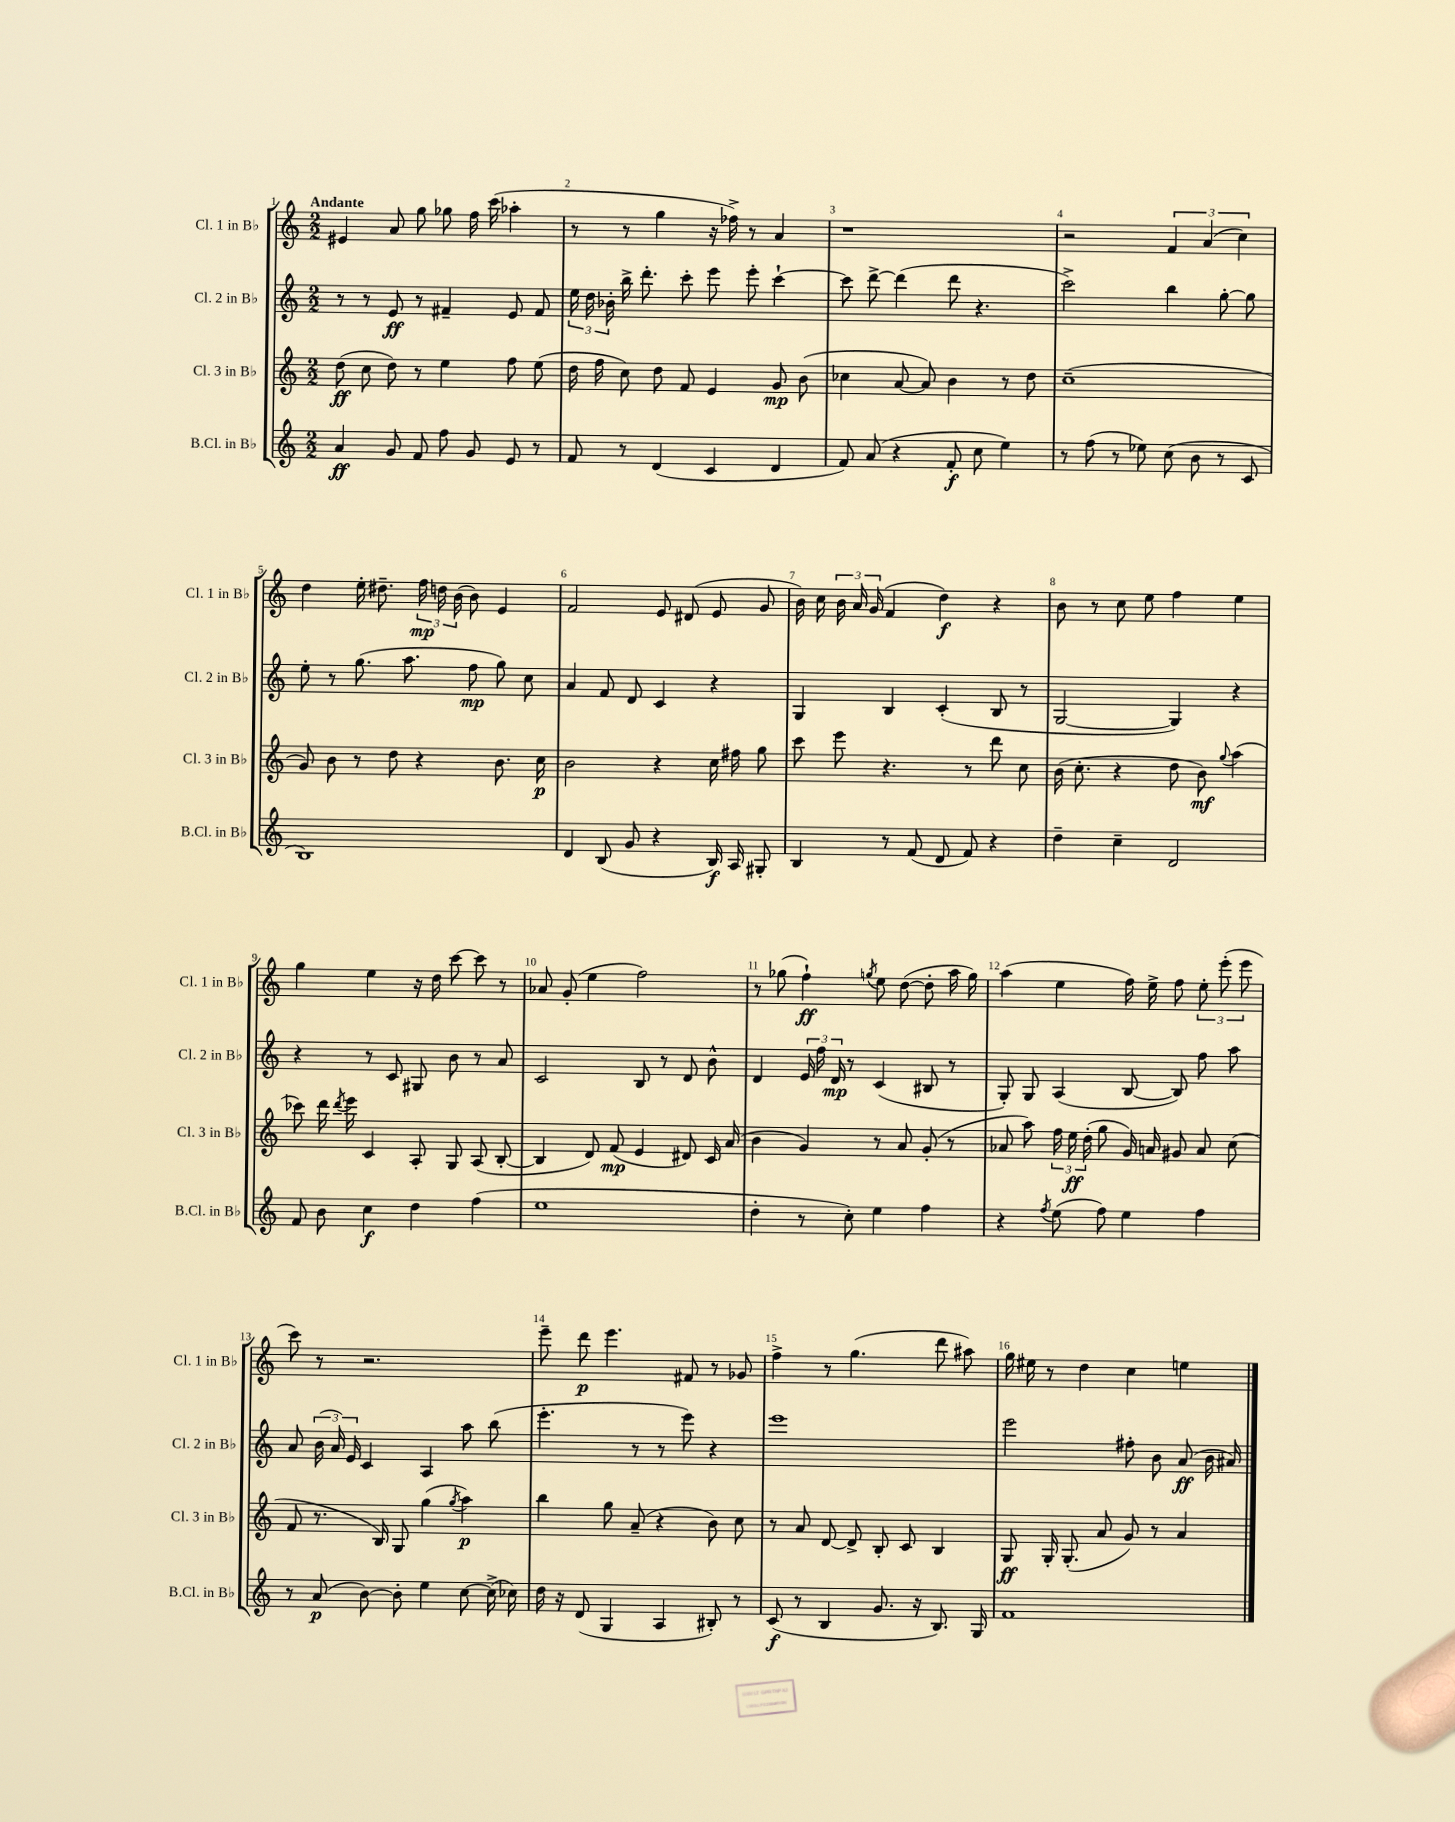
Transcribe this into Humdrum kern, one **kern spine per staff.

**kern	**kern	**kern	**kern
*staff4	*staff3	*staff2	*staff1
*clefG2	*clefG2	*clefG2	*clefG2
*k[]	*k[]	*k[]	*k[]
*M2/2	*M2/2	*M2/2	*M2/2
4a	(8dd	8r	4e#
.	8cc	8r	.
8g	8dd)	8e	8a
8f	8r	8r	8gg
8ff	4ee	4f#~	8gg-
8g	.	.	16ff
.	.	.	(16ccc
8e	8ff	8e	4aa-'
8r	(8ee	8f#	.
=	=	=	=
8f	16dd	24ee	8r
.	.	24dd	.
.	16ff	.	.
.	.	24b-'	.
8r	8cc)	16bb^	8r
.	.	8.ddd'	.
(4d	8dd	.	4gg
.	8f	8ccc'	.
4c	4e	8eee	16r
.	.	.	16ff-^)
.	.	8eee'	8r
4d	8g	[4ccc`	4a
.	(8b	.	.
=	=	=	=
8f)	4cc-	8ccc]	1r
(8a	.	[8ddd^	.
4r	[8a	(4ddd]	.
.	8a])	.	.
8f'	4b	8ddd	.
8cc	.	4.r	.
4ee)	8r	.	.
.	8dd	.	.
=	=	=	=
8r	(1cc~	2ccc^)	2r
(8ff	.	.	.
8r	.	.	.
8ee-)	.	.	.
(8cc	.	4bb	6f
8b	.	.	.
.	.	.	(6a
8r	.	[8gg'	.
.	.	.	6cc)
8c	.	8gg]	.
=	=	=	=
1B)	8g)	8ee'	4dd
.	8b	8r	.
.	8r	(8.gg	16ee'
.	.	.	8.dd#~
.	8dd	.	.
.	.	8.aa	.
.	4r	.	24ff
.	.	.	24dd
.	.	.	(24b
.	.	8ff	8b)
.	8.b	8gg)	4e
.	.	8cc	.
.	16cc	.	.
=	=	=	=
4d	2b	4a	2f
(8B	.	8f	.
8g	.	8d	.
4r	4r	4c	8e
.	.	.	(8d#
16B)	16cc	4r	8e
16A	16ff#	.	.
8G#'	8gg	.	8g
=	=	=	=
4B	8ccc	4G	16b)
.	.	.	16cc
.	8eee	.	24b
.	.	.	24a
.	.	.	(24g
8r	4.r	4B	4f
(8f	.	.	.
8d	.	(4c'	4dd)
8f)	8r	.	.
4r	8ddd	8B	4r
.	8cc	8r	.
=	=	=	=
4dd~	(16b	[2G	8b
.	8.cc'	.	.
.	.	.	8r
4cc~	4r	.	8cc
.	.	.	8ee
2d	8dd	4G])	4ff
.	8b)	.	.
.	8qqgg	.	.
.	(4aa	4r	4ee
=	=	=	=
8f	8ccc-)	4r	4gg
8b	16ddd	.	.
.	8qddd	.	.
.	16eee	.	.
4cc	4c	8r	4ee
.	.	8c	.
4dd	8A'	8G#	16r
.	.	.	16dd
.	8G	8b	[8ccc
(4ff	(8A	8r	8ccc]
.	[8B'	8a	8r
=	=	=	=
1ee	4B]	2c	8a-
.	.	.	(8g'
.	8d)	.	4ee
.	(8f	.	.
.	4e	8B	2ff)
.	.	8r	.
.	8d#)	8d	.
.	16c	8b^^	.
.	(16a	.	.
=	=	=	=
4dd'	4b	4d	8r
.	.	.	(8gg-
8r	4g)	24e	4ff`)
.	.	24ff	.
.	.	24d	.
8cc')	.	8r	.
.	.	.	8qgg
4ee	8r	(4c	8ee
.	8a	.	([8dd
4ff	(8g'	8B#	8dd']
.	8r	8r	16aa
.	.	.	16gg)
=	=	=	=
4r	8a-	8G')	(4aa
.	8aa)	8G	.
8qff	.	.	.
(8ee	24ff	(4A	4ee
.	24ee	.	.
.	(24dd'	.	.
8ff)	8gg	.	.
4ee	16g)	[8B	16ff)
.	16a	.	16ee^
.	8g#	8B])	8ff
4ff	8a	8ff	12ee'
.	.	.	(12eee'
.	(8cc	8aa	.
.	.	.	12eee
=	=	=	=
8r	8f	8a	8ccc)
(8a	8.r	(24b	8r
.	.	24a)	.
.	.	24e	.
[8b)	.	4c	2.r
.	16B)	.	.
8b']	8G	.	.
4ee	(4gg	4A	.
.	8qgg	.	.
[8cc	4aa)	8aa	.
(16cc^]	.	(8bb	.
16cc-)	.	.	.
=	=	=	=
16dd	4bb	4.eee'	8eee~
16r	.	.	.
(8d	.	.	8ddd
4G	8gg	.	4.eee
.	(8a~	8r	.
4A	4r	8r	.
.	.	8eee)	8f#
8B#')	8b)	4r	8r
8r	8cc	.	8g-
=	=	=	=
(8c	8r	1eee	4ff^
8r	8a	.	.
4B	[8d	.	8r
.	8d^]	.	(4.gg
8.g	8B'	.	.
.	8c	.	.
16r	.	.	.
8.B)	4B	.	8ddd
.	.	.	8aa#)
16G	.	.	.
=	=	=	=
1f	8G	2eee	16gg
.	.	.	16ee#
.	16G'	.	8r
.	(8.G'	.	.
.	.	.	4dd
.	8a	.	.
.	8g)	8ff#'	4cc
.	8r	8b	.
.	4a	(8a	4ee
.	.	16b	.
.	.	16a#)	.
==	==	==	==
*-	*-	*-	*-
